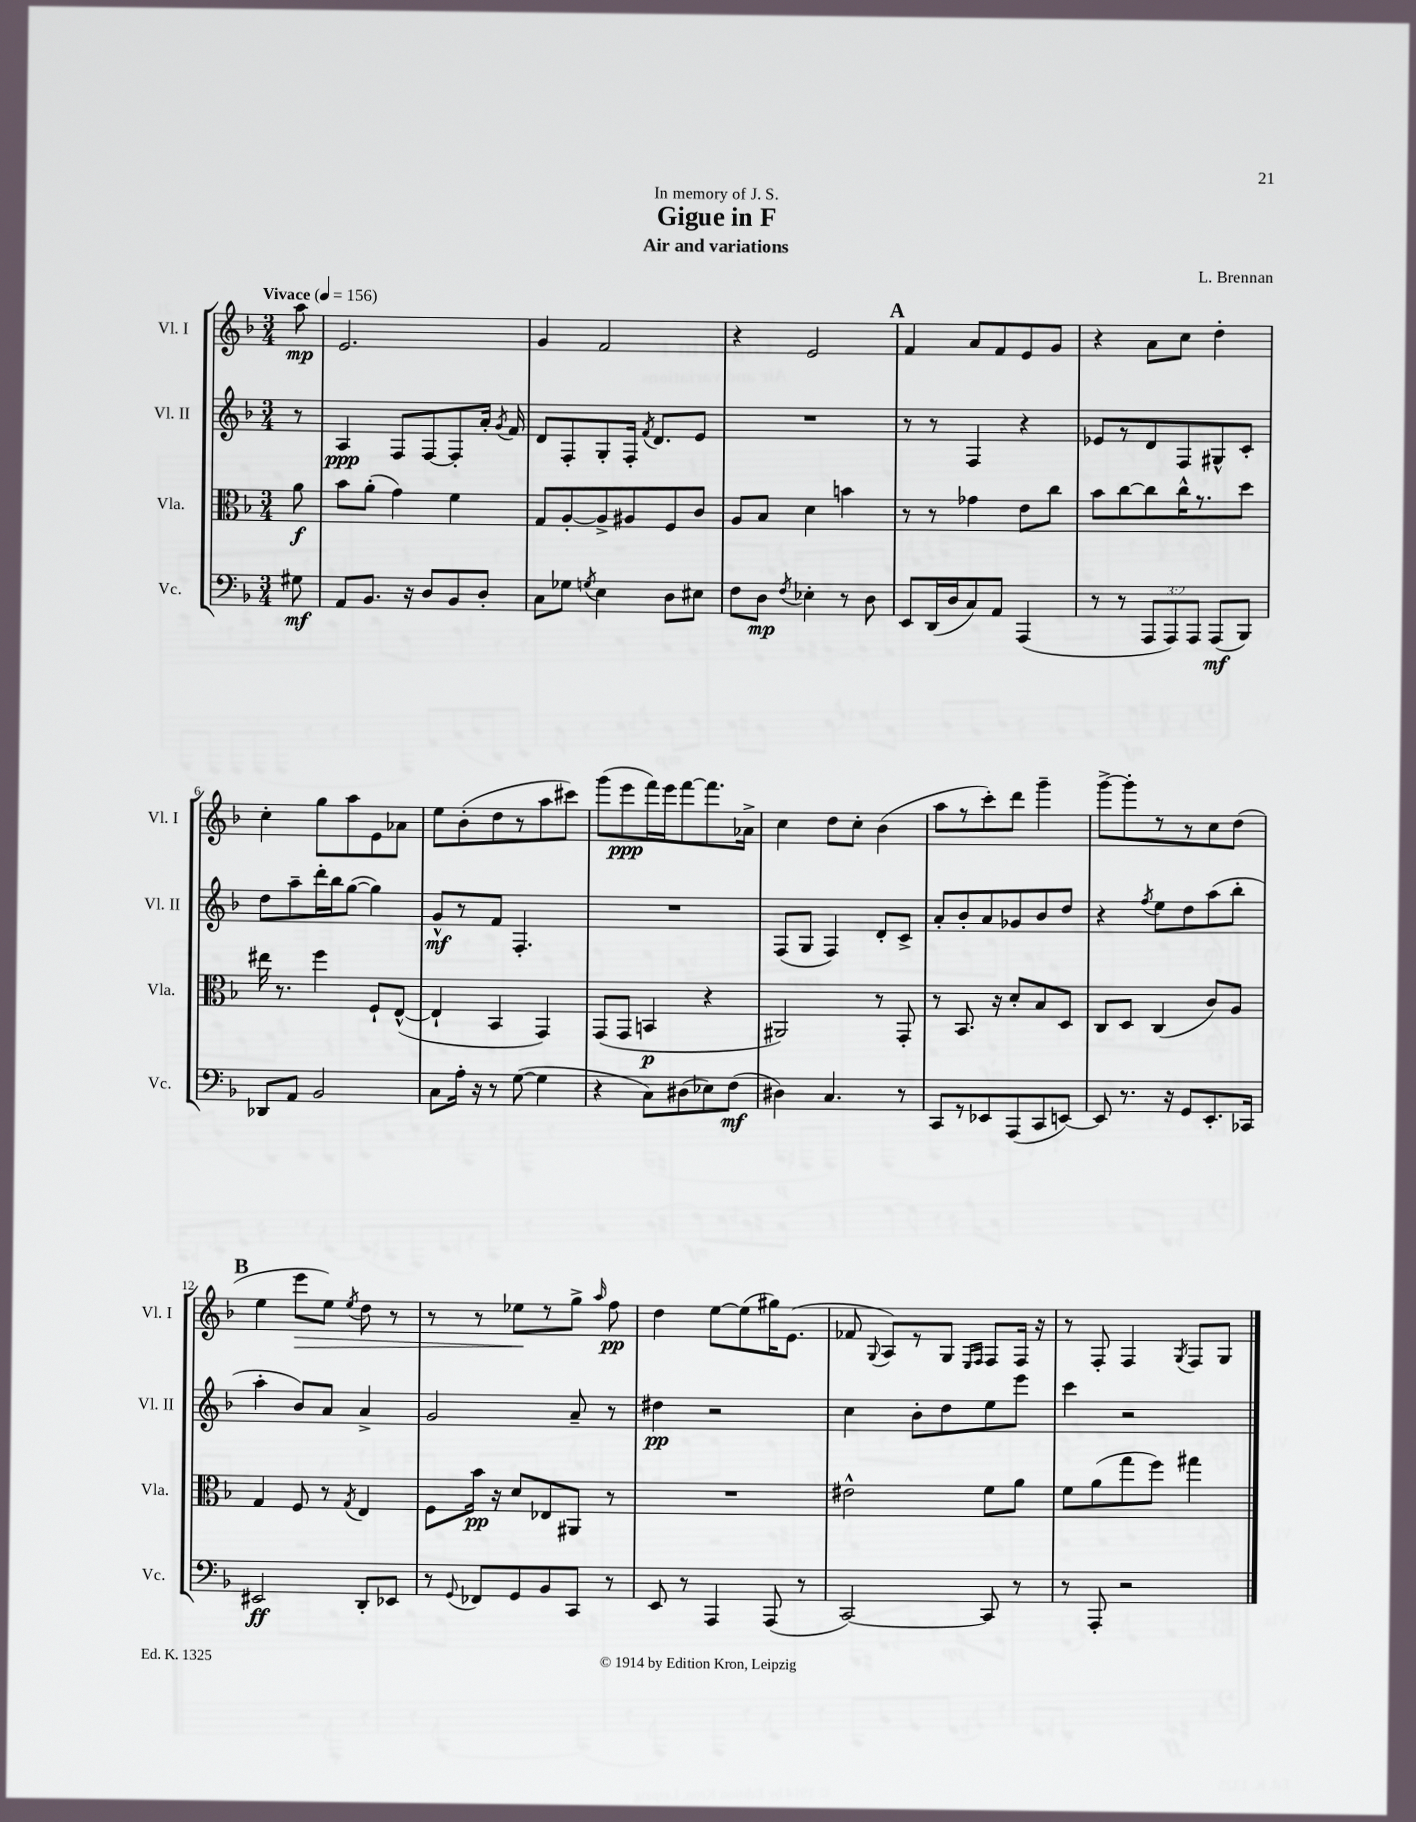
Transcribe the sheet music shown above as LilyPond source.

\header { title = "Gigue in F" composer = "L. Brennan" subtitle = "Air and variations" dedication = "In memory of J. S." }
<<
\new StaffGroup <<
\new Staff = "s0" \with { instrumentName = "Vl. I" shortInstrumentName = "Vl. I" } {
    \clef treble \key f \major \numericTimeSignature \time 3/4 \partial 8 \tempo "Vivace" 4 = 156
    \autoBeamOff a''8\mp |
    e'2. |
    g'4 f'2 |
    r4 e'2 |
    \mark \markup { \bold "A" } f'4 a'8[ f'8 e'8 g'8] |
    r4 a'8[ c''8] d''4-. |
    c''4-. g''8[ a''8 e'8 aes'8] |
    e''8[ bes'8-.( d''8 r8 a''8 cis'''8]) |
    g'''8[( e'''8\ppp f'''16) e'''16 f'''8~ f'''8. aes'16]-> |
    c''4 d''8[ c''8]-. bes'4( |
    a''8[ r8 c'''8-.) d'''8] g'''4-- |
    g'''8[~-> g'''8-. r8 r8 c''8 d''8]( |
    \mark \markup { \bold "B" } e''4 e'''8[\> e''8]) \acciaccatura { e''8 } d''8 r8 |
    r8 r8 ees''8[\! r8 g''8]-> \grace { a''16 } f''8\pp |
    d''4 e''8[~ e''8( gis''16) e'8.]( |
    fes'8 \appoggiatura { g8 } a8[) r8 g8] \grace { e16[ f16] } f8[ f16] r16 |
    r8 f8-. f4 \acciaccatura { g8 } f8[ g8] \bar "|." |
}
\new Staff = "s1" \with { instrumentName = "Vl. II" shortInstrumentName = "Vl. II" } {
    \clef treble \key f \major \numericTimeSignature \time 3/4 \partial 8
    \autoBeamOff r8 |
    a4\ppp f8[ f8~ f8-. a'16]-. \acciaccatura { g'8 } f'16 |
    d'8[ f8-. g8-. f16]-. \acciaccatura { f'8 } d'8.[ e'8] |
    R2. |
    \mark \markup { \bold "A" } r8 r8 f4 r4 |
    ees'8[ r8 d'8 f8 gis8-^ c'8]-. |
    d''8[ a''8-- d'''16-. bes''16 g''8]~( g''4) |
    g'8[-^\mf r8 f'8] f4.-. |
    R2. |
    f8[( g8] f4) d'8[-. c'8]-> |
    a'8[-. bes'8-. a'8 ges'8 bes'8 d''8] |
    r4 \acciaccatura { f''8 } e''8[ d''8 a''8( bes''8]-. |
    \mark \markup { \bold "B" } a''4-. bes'8[) a'8] a'4-> |
    g'2 a'8-- r8 |
    dis''4\pp r2 |
    c''4 bes'8[-. d''8 e''8 e'''8] |
    c'''4 r2 \bar "|." |
}
\new Staff = "s2" \with { instrumentName = "Vla." shortInstrumentName = "Vla." } {
    \clef alto \key f \major \numericTimeSignature \time 3/4 \partial 8
    \autoBeamOff a'8\f |
    bes'8[ a'8]-.( g'4) f'4 |
    g8[ a8~-. a8-> ais8 f8 c'8] |
    a8[ bes8] d'4 b'4 |
    \mark \markup { \bold "A" } r8 r8 ges'4 e'8[ c''8] |
    bes'8[ c''8~ c''8 c''16-^ r8. d''8] |
    eis''16 r8. f''4 f8[-! e8]~-^( |
    e4-! bes,4 g,4) |
    g,8[( g,8] b,4\p r4 |
    ais,2) r8 g,8-. |
    r8 bes,8. r16 d'8[-. bes8 d8] |
    c8[ d8] c4( c'8[) a8] |
    \mark \markup { \bold "B" } g4 f8 r8 \acciaccatura { g8 } e4 |
    f8[ bes'16]\pp r16 d'8[ ees8 ais,8] r8 |
    R2. |
    eis'2-^ f'8[ a'8] |
    f'8[ a'8( g''8 f''8]) gis''4 \bar "|." |
}
\new Staff = "s3" \with { instrumentName = "Vc." shortInstrumentName = "Vc." } {
    \clef bass \key f \major \numericTimeSignature \time 3/4 \override Staff.TupletNumber.text = #tuplet-number::calc-fraction-text \partial 8
    \autoBeamOff gis8\mf |
    a,8[ bes,8.] r16 d8[ bes,8 d8]-. |
    c8[ ges8] \acciaccatura { g8 } e4 d8[ eis8] |
    f8[ d8]\mp \acciaccatura { f8 } ees4-. r8 d8 |
    \mark \markup { \bold "A" } e,8[ d,16( d16 c8) a,8] a,,4( |
    r8 r8 \tuplet 3/2 { a,,8[ a,,8) a,,8] } a,,8[\mf( bes,,8]) |
    des,8[ a,8] bes,2 |
    c8[ a16]-. r16 r8 g8~( g4 |
    r4 c8[) dis8( ees8) f8]\mf( |
    dis4) c4. r8 |
    c,8[ r8 ees,8 a,,8( c,8 e,8]~) |
    e,8 r8. r16 g,8[ e,8.-. ces,16] |
    \mark \markup { \bold "B" } eis,2\ff d,8[-. ees,8] |
    r8 \appoggiatura { g,8 } fes,8[ g,8 bes,8 c,8] r8 |
    e,8 r8 a,,4 a,,8( r8 |
    c,2~) c,8 r8 |
    r8 a,,8-. r2 \bar "|." |
}
>>
>>
